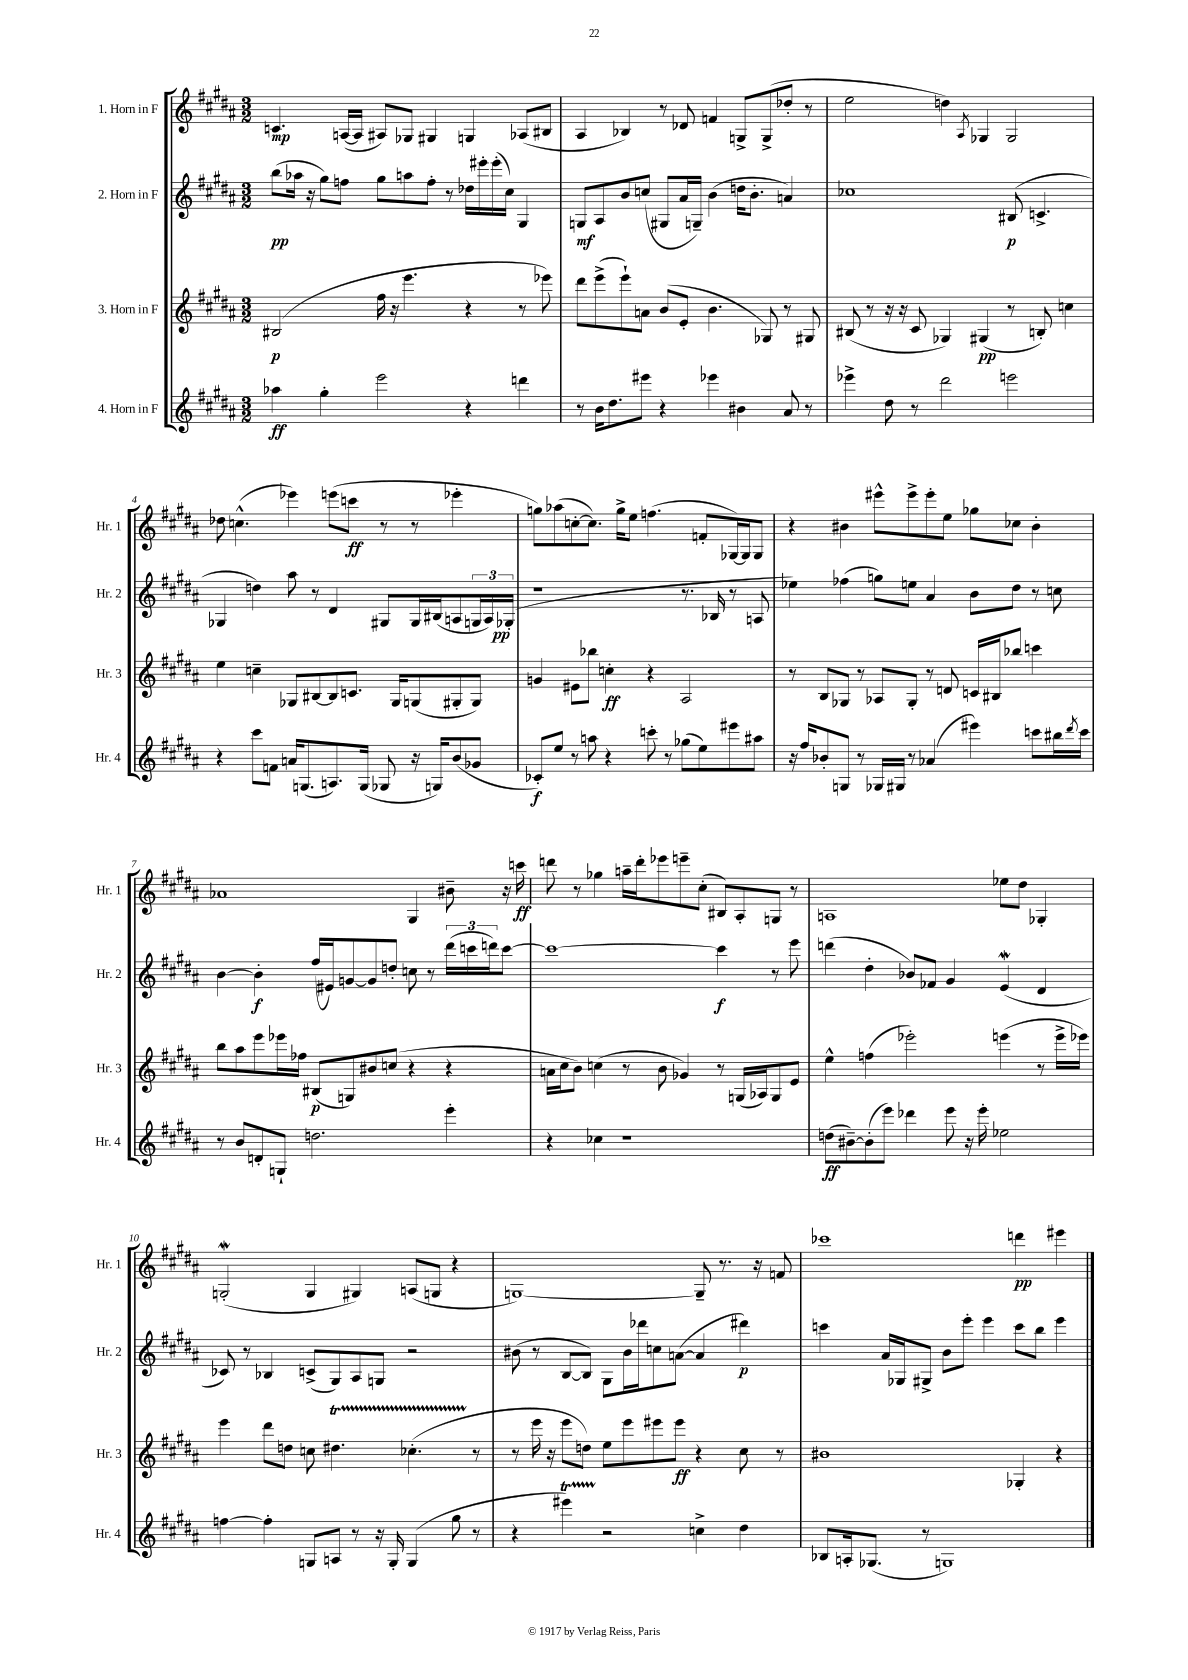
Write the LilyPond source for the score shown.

<<
\new StaffGroup <<
\new Staff = "s0" \with { instrumentName = "1. Horn in F" shortInstrumentName = "Hr. 1" } {
    \clef treble \key b \major \numericTimeSignature \time 3/2
    c'4.\mp a16~( a16 ais8) ges8 gis4 g4 aes8( bis8 |
    ais4 bes4) r8 des'8 f'4 g8-> g8->( des''8-. r8 |
    e''2 d''4) \acciaccatura { ais8 } ges4 ges2 |
    des''8 c''4.-^( ees'''4) e'''8( c'''8\ff r8 r8 ees'''4-. |
    g''8) aes''8( c''8~-. c''8.) g''16-> e''8 f''4.( f'8-. ges16~) ges16 ges8 |
    r4 bis'4 eis'''8-^ eis'''8-> eis'''8-. e''8 ges''8 ces''8 bis'4-. |
    aes'1 gis4 bis'8-- r16 c'''16\ff |
    d'''8 r8 ges''4 a''16-- d'''16-. ees'''8 e'''8-- cis''8-.( bis8) ais8-. g8 r8 |
    a1 ees''8 dis''8 ges4-. |
    g2-.\mordent( g4 gis4) a8( g8 r4 |
    g1~) g8-- r8. r16 f'8 |
    ces'''1 d'''4\pp eis'''4 \bar "|." |
}
\new Staff = "s1" \with { instrumentName = "2. Horn in F" shortInstrumentName = "Hr. 2" } {
    \clef treble \key b \major \numericTimeSignature \time 3/2
    b''8\pp( aes''16 r16 gis''8) f''8 gis''8 a''8 f''8-. r8 des''16 eis'''16-. eis'''16-.( cis''16) gis4 |
    g8\mf ais8 b'8 c''8( gis8 ais'16 g16--) b'4( d''16 b'8.-. a'4) |
    ces''1 bis8\p( c'4.-> |
    ges4 d''4) ais''8 r8 dis'4 gis8 gis16 bis16( a8 \tuplet 3/2 { g16 a16) ges16-.\pp( } |
    r1 r8. bes16 r8 a8 |
    ees''4) fes''4( g''8) e''8 ais'4 b'8 dis''8 r8 c''8 |
    b'4~ b'4-.\f fis''16( eis'16) g'8~ g'8 d''8-. c''8 r8 \tuplet 3/2 { dis'''16( c'''16 d'''16) } c'''8~ |
    c'''1~ c'''4\f r8 e'''8 |
    d'''4( dis''4-. bes'8) fes'8 gis'4 e'4\mordent( dis'4 |
    ces'8) r8 bes4 c'8->( gis8) ais8 g8 r2 |
    bis'8( r8 b8~ b8) gis8 bis'16 des'''16 c''8 a'8~( a'4 dis'''4\p) |
    c'''4 ais'16 ges16 gis8-> b'8 e'''8-. e'''4 c'''8 b''8 e'''4 \bar "|." |
}
\new Staff = "s2" \with { instrumentName = "3. Horn in F" shortInstrumentName = "Hr. 3" } {
    \clef treble \key b \major \numericTimeSignature \time 3/2
    bis2\p( fis''16 r16 e'''4. r4 r8 ees'''8) |
    dis'''8 e'''8->( e'''8-!) a'8 b'8( e'8-. b'4. ges8) r8 gis8 |
    bis8( r8 r16 r16 cis'8 ges4) gis4\pp( r8 b8-.) c''4 |
    e''4 c''4-- ges8 bis8~ bis8 c'8. ges16 g8( gis8-. gis8) |
    g'4 eis'8 bes''8 c''4-.\ff r4 ais2 |
    r8 b8 ges8 r8 aes8 ges8-. r8 d'8 c'16 bis16 bes''8 c'''4 |
    b''8 ais''8 e'''8 ees'''16 fes''16 bis8\p( g8) bis'8 c''8( r4 r4 |
    a'16 cis''16 b'8) c''4( r8 b'8 ges'4) r8 g16( aes16) g8 e'8 |
    e''4-^ f''4( ees'''2-.) e'''4( r8 e'''16-> ees'''16) |
    e'''4 dis'''8 d''8 c''8 dis''4.\startTrillSpan ces''4.-.( r8\stopTrillSpan |
    r8 e'''16 r16 e'''8 d''8) e''8 e'''8 eis'''8 eis'''8\ff r4 cis''8 r8 |
    bis'1 ges4-. r4 \bar "|." |
}
\new Staff = "s3" \with { instrumentName = "4. Horn in F" shortInstrumentName = "Hr. 4" } {
    \clef treble \key b \major \numericTimeSignature \time 3/2
    aes''4\ff gis''4-. e'''2 r4 d'''4 |
    r8 b'16 dis''8. eis'''8 r4 ees'''4 bis'4 ais'8 r8 |
    ees'''4-> dis''8 r8 dis'''2 e'''2 |
    r4 cis'''8 f'8 a'16 g8.( a8.) g16( ges8 r16 g16) b'8( ges'8 |
    ces'8-.\f) e''8 r8 a''8 r4 c'''8-. r8 ges''8( e''8) eis'''8 ais''8 |
    r16 fis''16 bes'8-. g8 r8 ges16 gis16 r8 aes'4( eis'''4) c'''8 bis''16 \acciaccatura { dis'''8 } c'''16 |
    r8 b'8 d'8-. g8-! d''2. e'''4-. |
    r4 ces''4 r1 |
    d''8\ff( bis'8~--) bis'8-.( e'''8) des'''4 e'''8 r16 e'''16-. ees''2 |
    f''4~ f''4-. g8 a8 r8 r16 g16-. g4( gis''8 r8 |
    r4 eis'''4\startTrillSpan) r2\stopTrillSpan c''4-> dis''4 |
    bes8 a16-. ges8.( r8 g1) \bar "|." |
}
>>
>>
